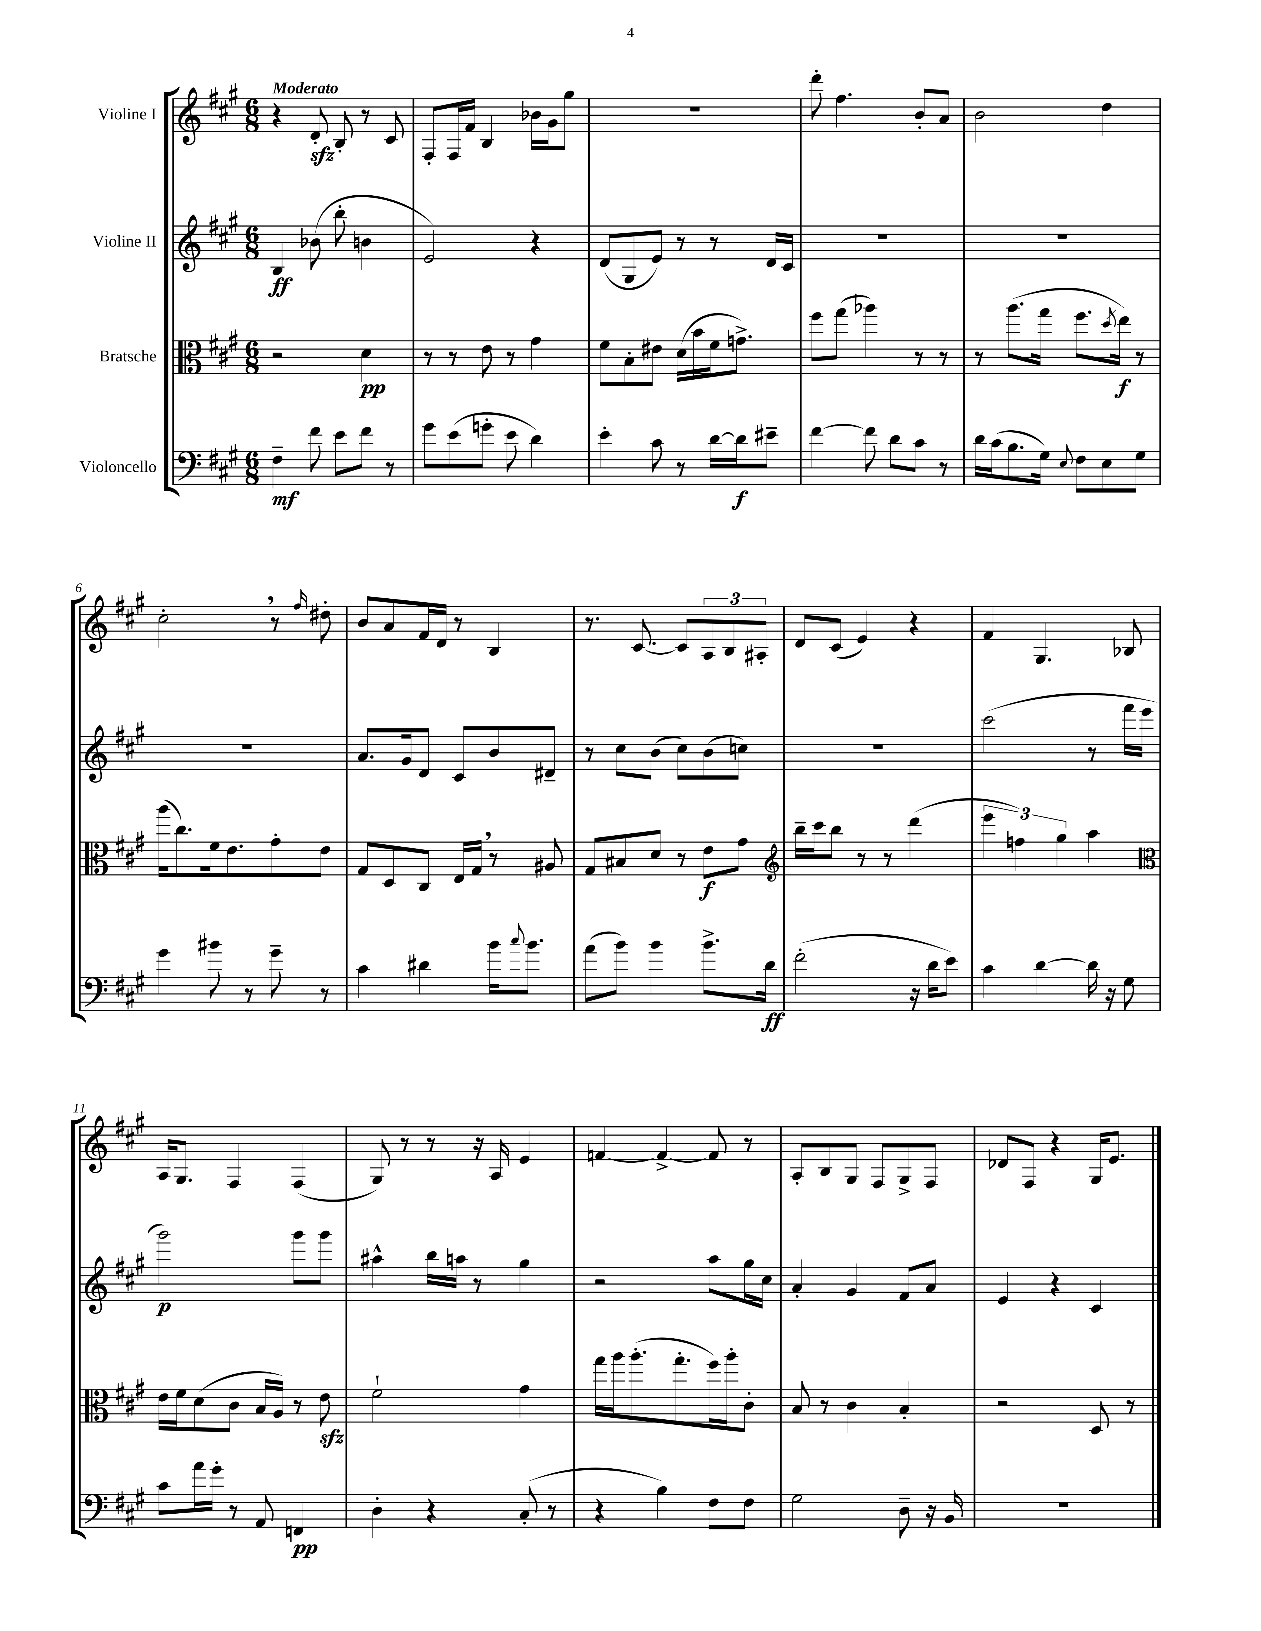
<<
\new StaffGroup <<
\new Staff = "s0" \with { instrumentName = "Violine I" } {
    \clef treble \key a \major \numericTimeSignature \time 6/8 \tempo "Moderato"
    r4 d'8-.\sfz b8-. r8 cis'8 |
    fis8-. fis16 fis'16 b4 bes'16 gis'16 gis''8 |
    R2. |
    d'''8-. fis''4. b'8-. a'8 |
    b'2 d''4 |
    cis''2-. \breathe r8 \grace { fis''16 } dis''8-. |
    b'8 a'8 fis'16 d'16 r8 b4 |
    r8. cis'8.~ cis'8 \tuplet 3/2 { a8 b8 ais8-. } |
    d'8 cis'8( e'4) r4 |
    fis'4 gis4. bes8 |
    a16 gis8. fis4 fis4( |
    gis8) r8 r8 r16 a16 e'4 |
    f'4~ f'4~-> f'8 r8 |
    a8-. b8 gis8 fis8 gis8-> fis8 |
    des'8 fis8 r4 gis16 e'8. \bar "|." |
}
\new Staff = "s1" \with { instrumentName = "Violine II" } {
    \clef treble \key a \major \numericTimeSignature \time 6/8
    b4\ff bes'8( b''8-. b'4 |
    e'2) r4 |
    d'8( gis8 e'8) r8 r8 d'16 cis'16 |
    R2. |
    R2. |
    R2. |
    a'8. gis'16 d'8 cis'8 b'8 dis'8-- |
    r8 cis''8 b'8( cis''8) b'8( c''8) |
    R2. |
    cis'''2( r8 fis'''16 e'''16 |
    gis'''2\p) gis'''8 gis'''8 |
    ais''4-^ b''16 a''16 r8 gis''4 |
    r2 a''8 gis''16 cis''16 |
    a'4-. gis'4 fis'8 a'8 |
    e'4 r4 cis'4 \bar "|." |
}
\new Staff = "s2" \with { instrumentName = "Bratsche" } {
    \clef alto \key a \major \numericTimeSignature \time 6/8
    r2 d'4\pp |
    r8 r8 e'8 r8 gis'4 |
    fis'8 b8-. eis'8 d'16( b'16 fis'16 g'8.->) |
    fis''8 gis''8( aes''4) r8 r8 |
    r8 a''8.( gis''16 fis''8. \acciaccatura { d''8 } e''16\f) r8 |
    a''16( cis''8.) fis'16 e'8. gis'8-. e'8 |
    gis8 d8 cis8 e16 gis16 \breathe r8 ais8 |
    gis8 bis8 d'8 r8 e'8\f gis'8 |
    \clef treble b''16-- cis'''16 b''8 r8 r8 d'''4( |
    \tuplet 3/2 { e'''4 f''4) gis''4 } a''4 |
    \clef alto e'16 fis'16 d'8( cis'8 b16 a16) r8 e'8\sfz |
    fis'2-! gis'4 |
    gis''16 a''16 a''8.-.( gis''8.-. fis''16) a''16-. cis'8-. |
    b8 r8 cis'4 b4-. |
    r2 d8 r8 \bar "|." |
}
\new Staff = "s3" \with { instrumentName = "Violoncello" } {
    \clef bass \key a \major \numericTimeSignature \time 6/8
    fis4--\mf fis'8 e'8 fis'8 r8 |
    gis'8 e'8( g'8-. e'8 d'4) |
    e'4-. cis'8 r8 d'16~ d'16\f eis'8-- |
    fis'4~ fis'8 d'8 cis'8 r8 |
    d'16 cis'16( b8. gis16) \appoggiatura { e8 } fis8 e8 gis8 |
    gis'4 bis'8 r8 gis'8-- r8 |
    cis'4 dis'4 b'16 \appoggiatura { cis''8 } b'8. |
    a'8( b'8) b'4 b'8.-> d'16\ff |
    fis'2-.( r16 d'16 e'8) |
    cis'4 d'4~ d'16 r16 gis8 |
    cis'8 a'16 gis'16-. r8 a,8 f,4\pp |
    d4-. r4 cis8-.( r8 |
    r4 b4) fis8 fis8 |
    gis2 d8-- r16 b,16 |
    R2. \bar "|." |
}
>>
>>
